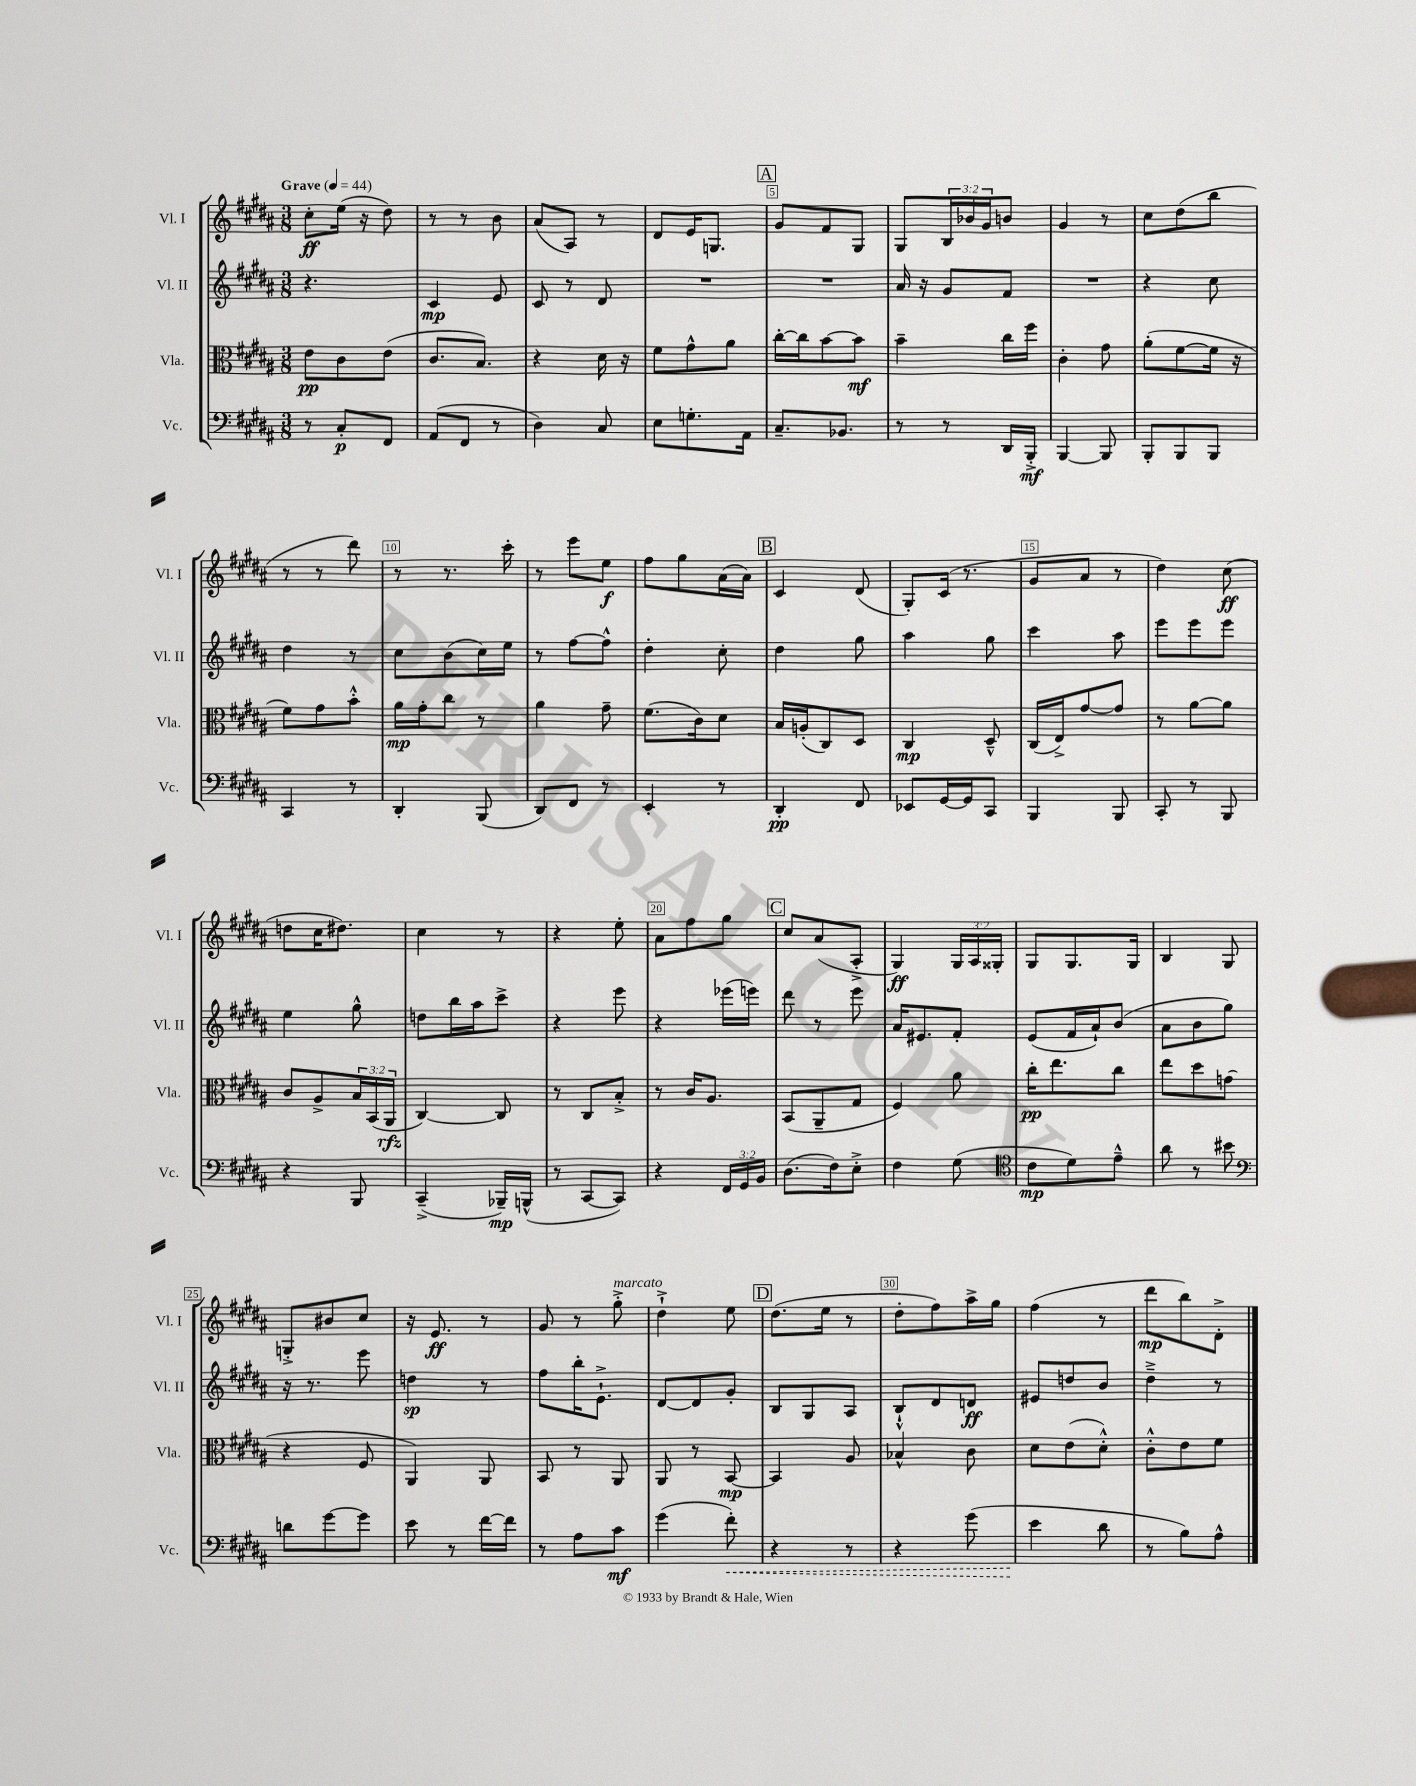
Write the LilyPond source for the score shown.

<<
\new StaffGroup <<
\new Staff = "s0" \with { instrumentName = "Vl. I" shortInstrumentName = "Vl. I" } {
    \clef treble \key b \major \numericTimeSignature \time 3/8 \override Staff.TupletNumber.text = #tuplet-number::calc-fraction-text \tempo "Grave" 4 = 44
    cis''8-.\ff e''16( r16 dis''8) |
    r8 r8 b'8 |
    ais'8( ais8) r8 |
    dis'8 e'16 g8. |
    \mark \markup { \box "A" } gis'8 fis'8 gis8 |
    gis8 \tuplet 3/2 { b16 bes'16 gis'16 } b'8 |
    gis'4 r8 |
    cis''8 dis''8( b''8 |
    r8 r8 dis'''8) |
    r8 r8. cis'''16-. |
    r8 e'''8 e''8\f |
    fis''8 gis''8 ais'16( ais'16) |
    \mark \markup { \box "B" } cis'4 dis'8( |
    gis8-.) cis'16( r8. |
    gis'8 ais'8 r8 |
    dis''4) cis''8\ff( |
    d''8 cis''16 dis''8.) |
    cis''4 r8 |
    r4 e''8-. |
    ais'8 fis''8 gis''8 |
    \mark \markup { \box "C" } cis''8 ais'8( ais8-.-> |
    gis4\ff) \tuplet 3/2 { gis16 ais16 gisis16-. } |
    gis8 gis8. gis16 |
    b4 gis8 |
    g8-.-> bis'8 cis''8 |
    r16 e'8.\ff r8 |
    gis'8 r8 gis''8-.->^\markup { \italic "marcato" } |
    dis''4-!-> e''8 |
    \mark \markup { \box "D" } dis''8.( e''16 r8 |
    dis''8-. fis''8) ais''16-> gis''16 |
    fis''4( r8 |
    dis'''8\mp b''8) dis'8-.-> \bar "|." |
}
\new Staff = "s1" \with { instrumentName = "Vl. II" shortInstrumentName = "Vl. II" } {
    \clef treble \key b \major \numericTimeSignature \time 3/8
    r4. |
    cis'4\mp e'8 |
    cis'8 r8 dis'8 |
    R4. |
    \mark \markup { \box "A" } R4. |
    ais'16 r16 gis'8 fis'8 |
    R4. |
    r4 cis''8 |
    dis''4 r8 |
    cis''8 b'8( cis''16) e''16 |
    r8 fis''8~ fis''8-^ |
    dis''4-. cis''8-. |
    \mark \markup { \box "B" } dis''4 gis''8 |
    ais''4 gis''8 |
    cis'''4 ais''8 |
    e'''8 e'''8 e'''8 |
    e''4 gis''8-^ |
    d''8 b''16 ais''16 cis'''8-> |
    r4 e'''8 |
    r4 ees'''16( e'''16) |
    \mark \markup { \box "C" } dis'''8 r8 e'''8 |
    ais'16 eis'8. fis'8-. |
    e'8( fis'16 ais'16-!) b'8( |
    ais'8 b'8 gis''8) |
    r16 r8. e'''8 |
    d''4\sp r8 |
    fis''8 b''16-. e'8.-!-> |
    dis'8~ dis'8 gis'8-. |
    \mark \markup { \box "D" } b8 gis8 ais8 |
    b8-!-^ dis'8 d'8\ff |
    eis'8 d''8 b'8 |
    dis''4---> r8 \bar "|." |
}
\new Staff = "s2" \with { instrumentName = "Vla." shortInstrumentName = "Vla." } {
    \clef alto \key b \major \numericTimeSignature \time 3/8 \override Staff.TupletNumber.text = #tuplet-number::calc-fraction-text
    e'8\pp cis'8 e'8( |
    cis'8. b8.) |
    r4 dis'16 r16 |
    fis'8 gis'8-^ ais'8 |
    \mark \markup { \box "A" } cis''16~-. cis''16 b'8~ b'8\mf |
    b'4-- cis''16 fis''16 |
    cis'4-. gis'8 |
    ais'8-.( fis'8~ fis'16 r16 |
    fis'8) gis'8 b'8-.-^ |
    ais'16\mp gis'16-. cis''8 r8 |
    ais'4 gis'8-- |
    fis'8.( cis'16) dis'8 |
    \mark \markup { \box "B" } b16 a16-.( cis8) dis8 |
    cis4\mp dis8---^ |
    cis16( e16->) gis'8~ gis'8 |
    r8 ais'8~ ais'8 |
    cis'8 ais8-> \tuplet 3/2 { b16 b,16( ais,16\rfz } |
    cis4~) cis8 |
    r8 cis8 b8-.-> |
    r8 cis'16 ais8. |
    \mark \markup { \box "C" } b,8( ais,8-- gis8 |
    fis4) ais'8 |
    cis''16-.\pp e''8. cis''8 |
    e''8 dis''8 g'8( |
    r4 fis8 |
    ais,4) ais,8 |
    b,8 r8 ais,8 |
    ais,8 r8 b,8~\mp |
    \mark \markup { \box "D" } b,4 ais8 |
    bes4-^ cis'8 |
    dis'8 e'8( dis'8-.-^) |
    cis'8-.-^ e'8 fis'8 \bar "|." |
}
\new Staff = "s3" \with { instrumentName = "Vc." shortInstrumentName = "Vc." } {
    \clef bass \key b \major \numericTimeSignature \time 3/8 \override Staff.TupletNumber.text = #tuplet-number::calc-fraction-text
    r8 cis8-.\p fis,8 |
    ais,8( fis,8 r8 |
    dis4) cis8 |
    e8 g8.-. ais,16 |
    \mark \markup { \box "A" } cis8.-- bes,8. |
    r8 r8 dis,16 b,,16-.->\mf |
    b,,4~ b,,8 |
    b,,8-. b,,8 b,,8 |
    cis,4 r8 |
    dis,4-. b,,8( |
    dis,8) fis,8 r8 |
    e,4-. r8 |
    \mark \markup { \box "B" } dis,4-.\pp fis,8 |
    ees,8 gis,16~ gis,16 cis,8 |
    b,,4 b,,8 |
    cis,8-. r8 b,,8 |
    r4 b,,8 |
    cis,4--->( bes,,16--\mp) b,,16-^( |
    r8 cis,8~ cis,8) |
    r4 \tuplet 3/2 { fis,16 gis,16 b,16 } |
    \mark \markup { \box "C" } dis8.( fis16) e8-.-> |
    fis4 gis8( |
    \clef tenor cis'8\mp dis'8) e'8---^ |
    ais'8 r8 bis'8 |
    \clef bass d'8 gis'8~ gis'8 |
    e'8 r8 fis'16~ fis'16 |
    r8 ais8 cis'8\mf |
    gis'4( \once \override Hairpin.style = #'dashed-line fis'8-.\<) |
    \mark \markup { \box "D" } r4 r8 |
    r4 gis'8( |
    e'4\! dis'8 |
    r8 b8) ais8-^ \bar "|." |
}
>>
>>
\layout { \context { \Score \override BarNumber.break-visibility = ##(#f #t #t) barNumberVisibility = #(every-nth-bar-number-visible 5) \override BarNumber.stencil = #(make-stencil-boxer 0.1 0.3 ly:text-interface::print) } }
